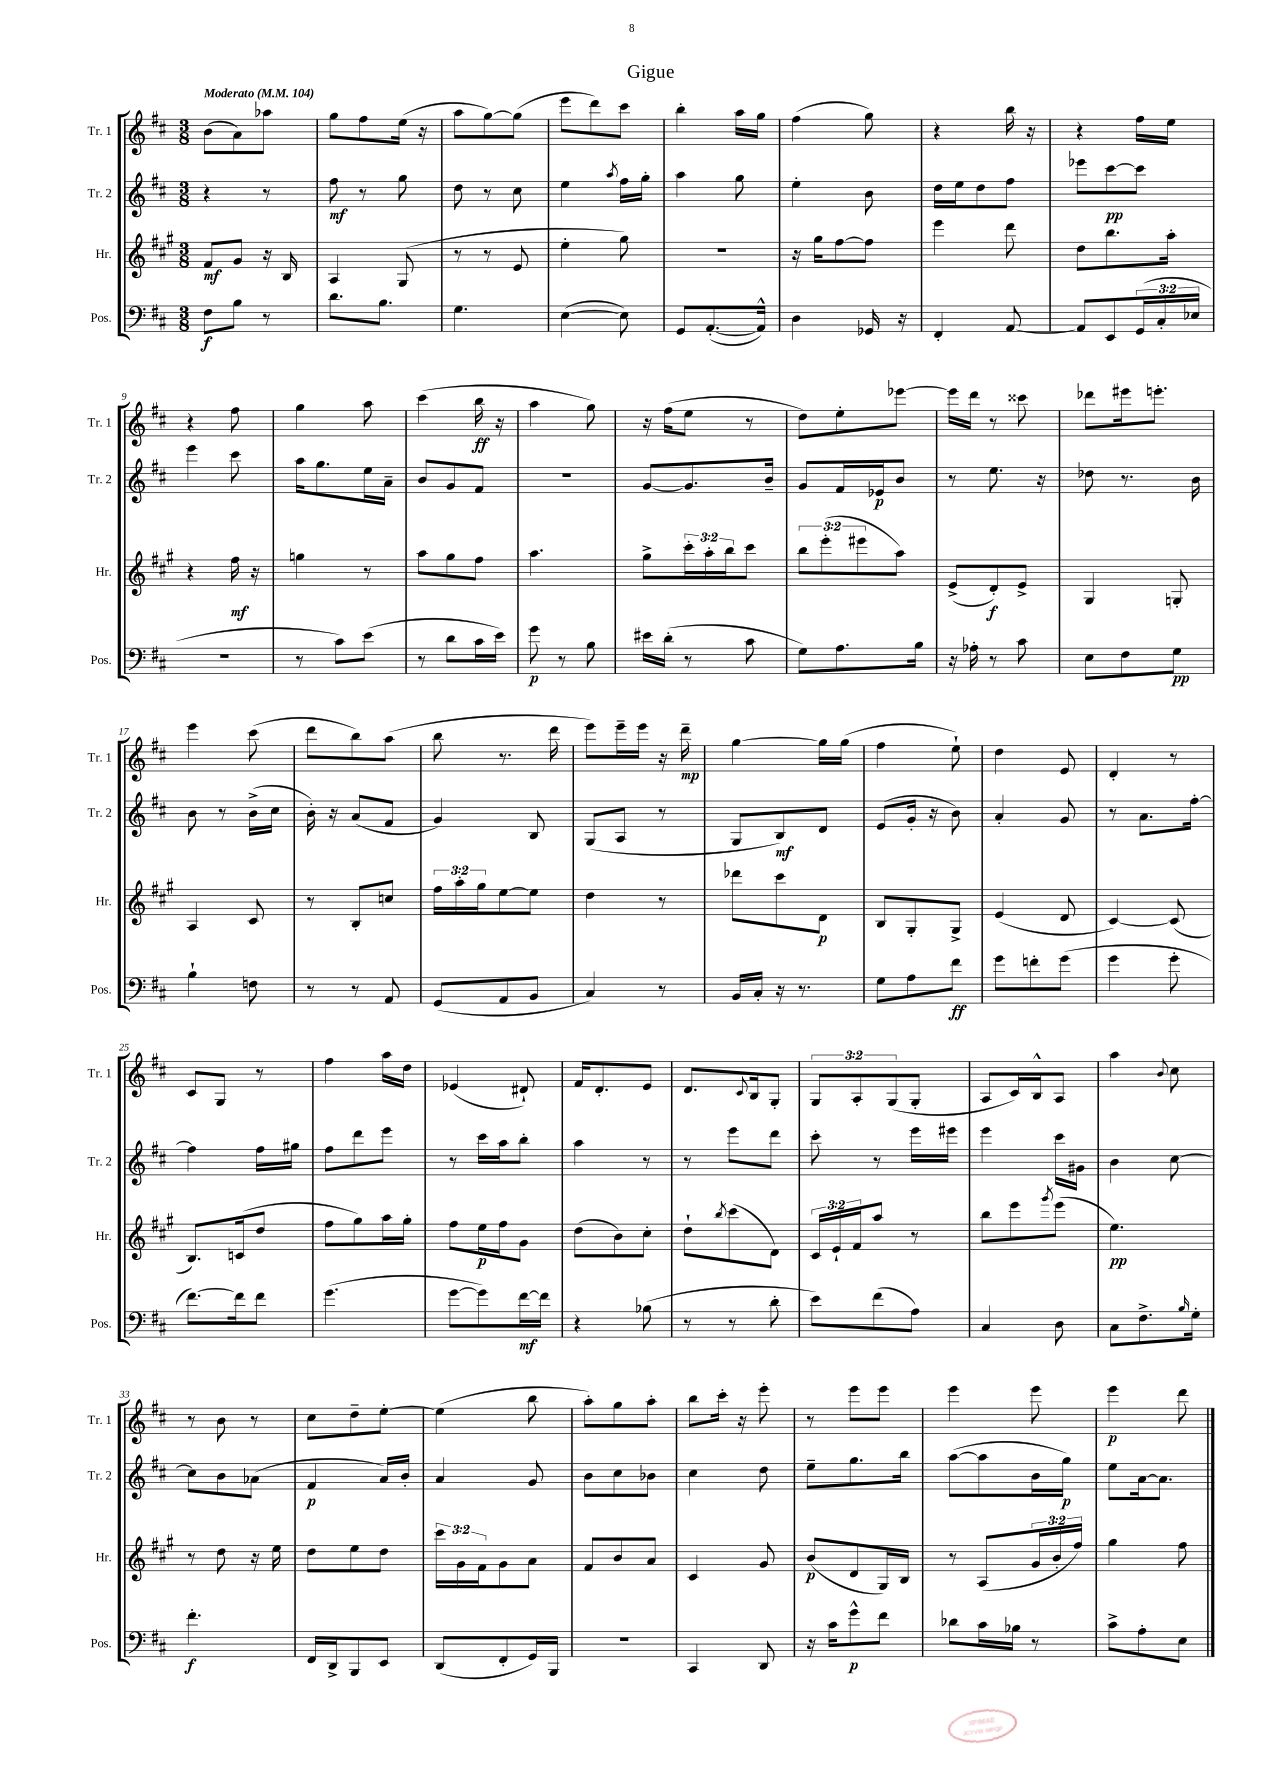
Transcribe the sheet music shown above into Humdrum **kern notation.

**kern	**kern	**kern	**kern
*staff4	*staff3	*staff2	*staff1
*clefF4	*clefG2	*clefG2	*clefG2
*k[f#c#]	*k[f#c#g#]	*k[f#c#]	*k[f#c#]
*M3/8	*M3/8	*M3/8	*M3/8
*MM104	*MM104	*MM104	*MM104
8F#	8f#	4r	(8b
8B	8g#	.	8a)
8r	16r	8r	8aa-
.	16B	.	.
=	=	=	=
8.d	4A	8ff#	8gg
.	.	8r	8ff#
8.B	.	.	.
.	(8G#	8gg	(16ee
.	.	.	16r
=	=	=	=
4.G	8r	8dd	8aa
.	8r	8r	[8gg)
.	8e	8cc#	(8gg]
=	=	=	=
([4E	4ee'	4ee	8eee
.	.	.	8ddd)
.	.	8qaa	.
8E])	8gg#)	16ff#	8ccc#
.	.	16gg'	.
=	=	=	=
8GG	4.r	4aa	4bb'
([8.AA'	.	.	.
.	.	8gg	16aa
16AA^^])	.	.	16gg
=	=	=	=
4D	16r	4ee'	(4ff#
.	16gg#	.	.
.	[8ff#	.	.
16GG-	8ff#]	8b	8gg)
16r	.	.	.
=	=	=	=
4FF#'	4eee	16dd	4r
.	.	16ee	.
.	.	8dd	.
[8AA	8ddd	8ff#	16bb
.	.	.	16r
=	=	=	=
8AA]	8dd	8eee-	4r
8EE	8.bb	[8ccc#	.
(24GG	.	8ccc#]	16ff#
24C#'	.	.	.
.	16aa'	.	16ee
24E-	.	.	.
=	=	=	=
4.r	4r	4eee	4r
.	16ff#	8ccc#	8ff#
.	16r	.	.
=	=	=	=
8r	4gg	16aa	4gg
.	.	8.gg	.
8c#)	.	.	.
(8e	8r	16ee	8aa
.	.	16a~	.
=	=	=	=
8r	8aa	8b	(4ccc#
8d	8gg#	8g	.
16c#	8ff#	8f#	16bb
16e)	.	.	16r
=	=	=	=
8g	4.aa	4.r	4aa
8r	.	.	.
8B	.	.	8gg)
=	=	=	=
16e#	8gg#^	[8g	16r
(16d'	.	.	(16ff#
8r	24ccc#'	8.g]	8ee
.	24aa'	.	.
.	24bb	.	.
8c#	8ccc#	.	8r
.	.	16b~	.
=	=	=	=
8G)	12bb	8g	8dd)
.	(12eee'	.	.
8.A	.	16f#	8ee'
.	12eee#	.	.
.	.	16e-	.
.	8aa)	8b	[8eee-
16B	.	.	.
=	=	=	=
16r	(8e^	8r	16eee-]
16A-'	.	.	16ddd
8r	8d')	8.ee	8r
8c#	8e^	.	8ccc##
.	.	16r	.
=	=	=	=
8E	4G#	8dd-	8ddd-
8F#	.	8.r	16eee#
.	.	.	8.eee'
8G	8G'	.	.
.	.	16b	.
=	=	=	=
4B`	4A	8b	4eee
.	.	8r	.
8F	8c#	(16b^	(8ccc#
.	.	16cc#	.
=	=	=	=
8r	8r	16b')	8ddd
.	.	16r	.
8r	8B'	(8a	8bb)
8AA	8cc	8f#	(8aa
=	=	=	=
(8GG	24ff#	4g)	8bb
.	24aa'	.	.
.	24gg#	.	.
8AA	[8ee	.	8.r
8BB	8ee]	8B	.
.	.	.	16ddd
=	=	=	=
4C#)	4dd	(8G	8eee)
.	.	8A	16eee~
.	.	.	16eee
8r	8r	8r	16r
.	.	.	16ddd~
=	=	=	=
16BB	8ddd-	8G	[4gg
16C#'	.	.	.
16r	8ccc#	8B)	.
8.r	.	.	.
.	8d	8d	16gg]
.	.	.	(16gg
=	=	=	=
8G	8B	(8e	4ff#
8A	8G#'	16g'	.
.	.	16r	.
8f#	8G#^	8b)	8ee`)
=	=	=	=
8g	(4e	4a'	4dd
8f'	.	.	.
(8g	8d	8g	8e
=	=	=	=
4g	[4c#)	8r	4d'
.	.	8.a	.
8g'	(8c#]	.	8r
.	.	[16ff#'	.
=	=	=	=
[8.f#)	8.B)	4ff#]	8c#
.	.	.	8G
16f#]	(16c	.	.
8f#	8dd	16ff#	8r
.	.	16gg#	.
=	=	=	=
(4.g	8ff#	8ff#	4ff#
.	8gg#)	8ddd	.
.	16aa	8eee	16aa
.	16gg#'	.	16dd
=	=	=	=
[8g	8ff#	8r	(4e-
8g])	16ee	16ccc#	.
.	16ff#	16aa	.
[16f#	8g#	8bb'	8d#`)
16f#]	.	.	.
=	=	=	=
4r	(8dd	4aa	16f#
.	.	.	8.d'
.	8b)	.	.
(8B-	8cc#'	8r	8e
=	=	=	=
8r	8dd`	8r	8.d
.	8qbb	.	.
8r	(8ccc#	8eee	.
.	.	.	8qqc#
.	.	.	16B
8d'	8d)	8ddd	8G'
=	=	=	=
8e)	24c#	8ccc#'	12G
.	24e`	.	.
.	24f#	.	12A'
(8f#	8aa	8r	.
.	.	.	(12G
8A)	8r	16eee	8G'
.	.	16eee#	.
=	=	=	=
4C#	8bb	4eee	8A
.	8eee	.	16c#)
.	.	.	16B^^
.	8qggg#	.	.
8D	(8eee	16ccc#	8A
.	.	16g#	.
=	=	=	=
8C#	4.ee)	4b	4aa
8.F#^	.	.	.
.	.	.	8qqb
.	.	[8cc#	8cc#
16qqB	.	.	.
16G'	.	.	.
=	=	=	=
4.f#'	8r	8cc#]	8r
.	8dd	8b	8b
.	16r	(8a-	8r
.	16ee	.	.
=	=	=	=
16FF#	8dd	4f#	8cc#
16DD^	.	.	.
8BBB	8ee	.	8dd~
8EE	8dd	16a)	[8ee'
.	.	16b'	.
=	=	=	=
(8DD	24ccc#	4a	(4ee]
.	24g#	.	.
.	24f#	.	.
8FF#'	8g#	.	.
16GG)	8a	8g	8bb
16BBB	.	.	.
=	=	=	=
4.r	8f#	8b	8aa')
.	8b	8cc#	8gg
.	8a	8b-	8aa'
=	=	=	=
4CC#	4c#	4cc#	8bb
.	.	.	16ccc#'
.	.	.	16r
8DD	8g#	8dd	8eee'
=	=	=	=
16r	(8b	8ee~	8r
16c#	.	.	.
8g^^	8d	8.gg	8eee
8f#	16G#)	.	8eee
.	16B	16bb	.
=	=	=	=
8d-	8r	([8aa	4eee
16c#	(8A	8aa]	.
16B-	.	.	.
8r	24g#	16b	8eee
.	24b'	.	.
.	.	16gg)	.
.	24ff#)	.	.
=	=	=	=
8c#^	4gg#	8ee	4eee
8A'	.	[16a	.
.	.	8.a]	.
8E	8ff#	.	8ddd
==	==	==	==
*-	*-	*-	*-
